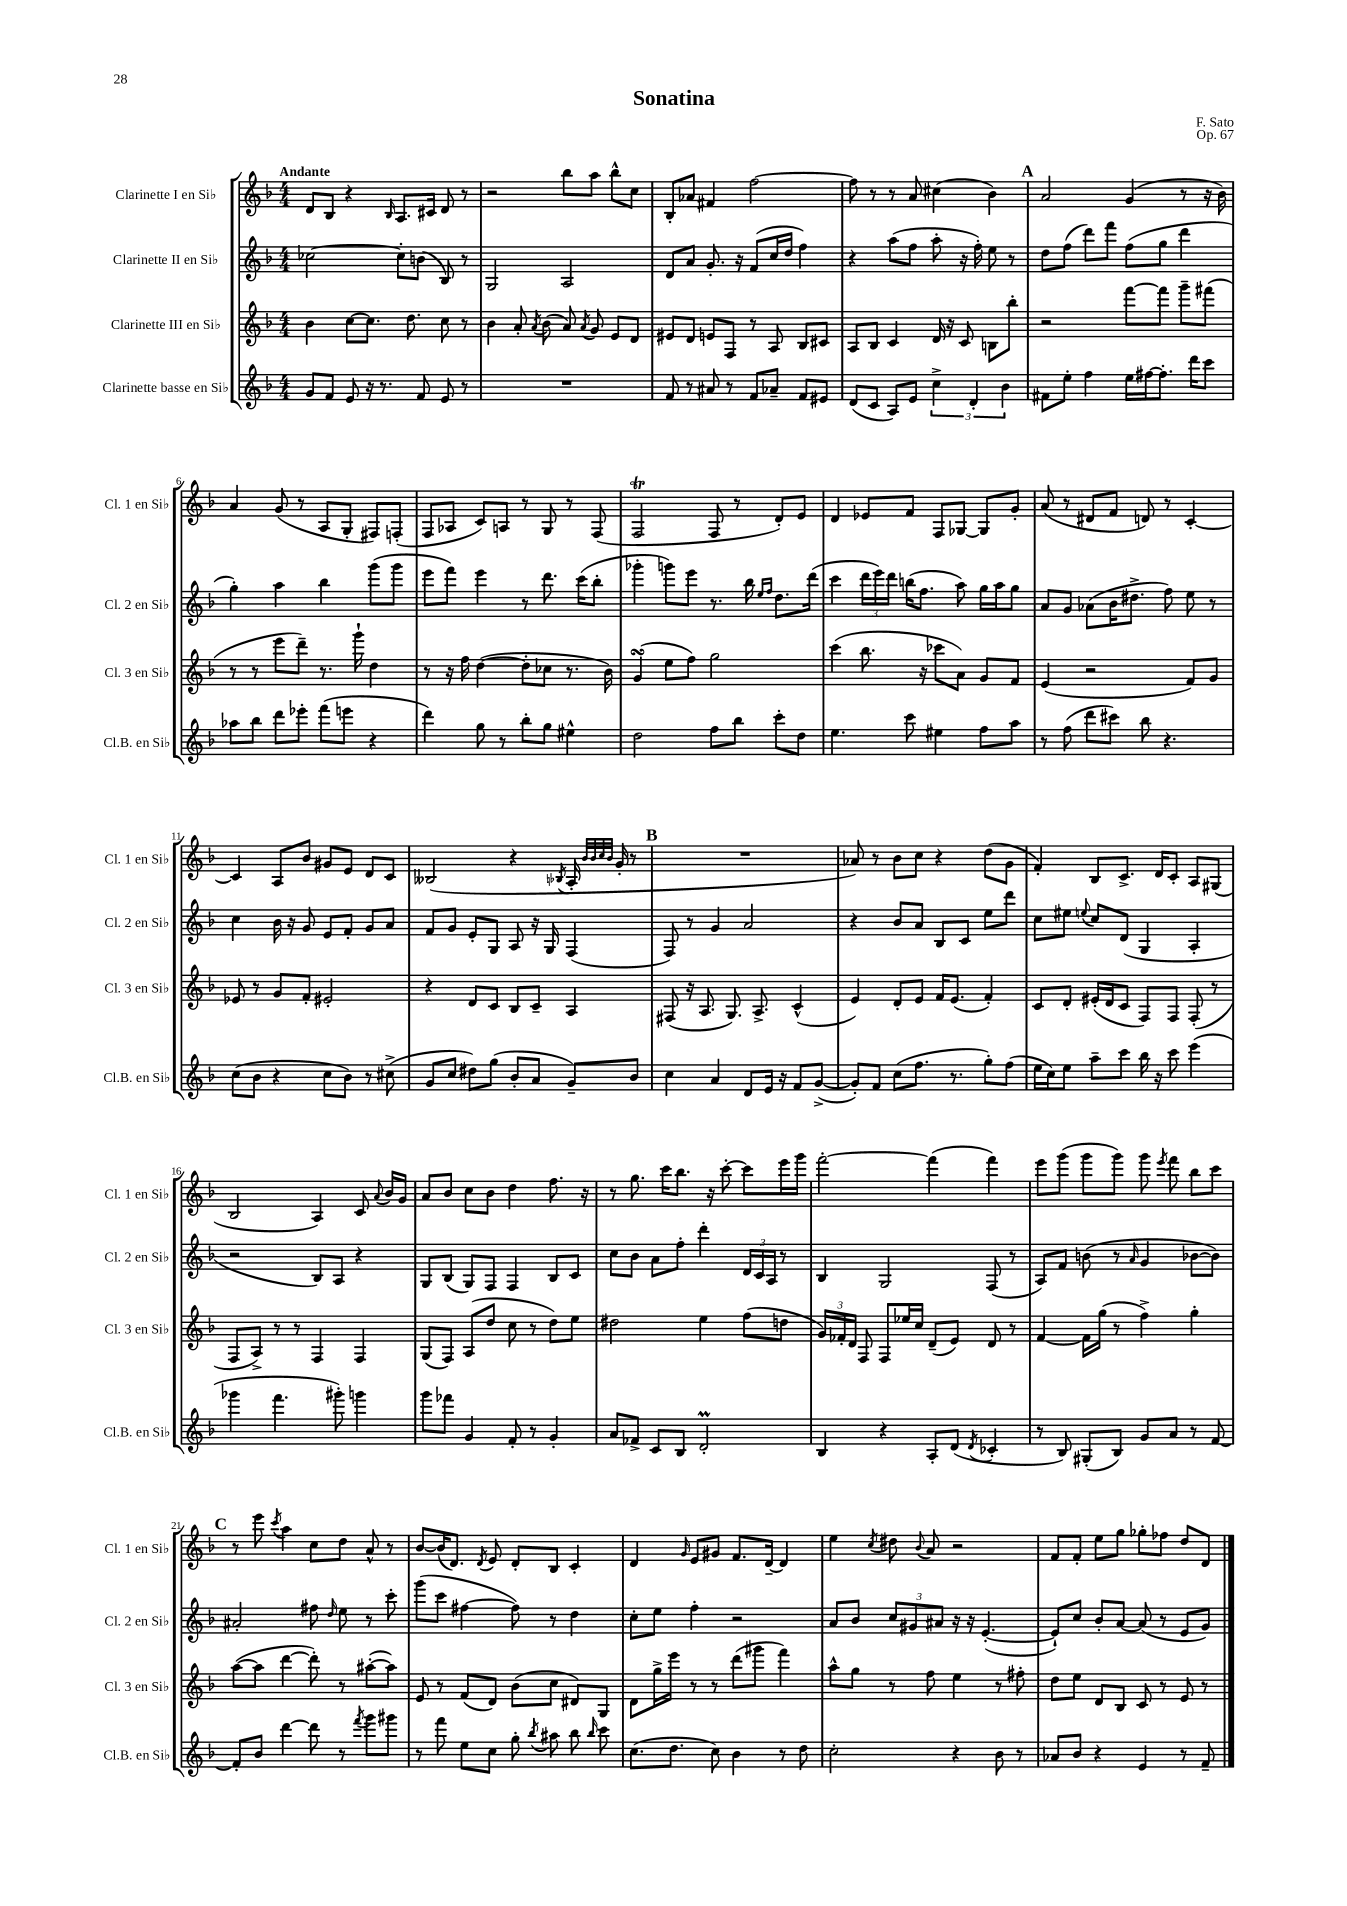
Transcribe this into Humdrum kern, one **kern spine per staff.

**kern	**kern	**kern	**kern
*part4	*part3	*part2	*part1
*staff4	*staff3	*staff2	*staff1
*I"Clarinette basse en Si♭	*I"Clarinette III en Si♭	*I"Clarinette II en Si♭	*I"Clarinette I en Si♭
*I'Cl.B. en Si♭	*I'Cl. 3 en Si♭	*I'Cl. 2 en Si♭	*I'Cl. 1 en Si♭
*clefG2	*clefG2	*clefG2	*clefG2
*k[b-]	*k[b-]	*k[b-]	*k[b-]
*M4/4	*M4/4	*M4/4	*M4/4
=1	=1	=1	=1
!	!	!	!LO:TX:a:B:t=Andante
8g/L	4b-\	[2cc-X\	8d/L
8f/J	.	.	8B-/J
8e/	[8cc\L	.	4r
16r	8.cc\J]	.	.
8.r	.	.	.
.	.	.	16qqB-/
.	.	8cc-'\L]	8.A/L
.	8.dd\	.	.
8f/	.	(8bn\J	.
.	.	.	16c#X/Jk
8e/	8cc\	8B-/)	8d/
8r	8r	8r	8r
=2	=2	=2	=2
1r	4b-\	2G/	2r
.	8a'/	.	.
.	8qa/	.	.
.	(8b-\	.	.
.	8a/)	2A/	8bb-\L
.	8qa/	.	.
.	8g/	.	8aa\J
.	8e/L	.	8bb-^^\L
.	8d/J	.	8cc\J
=3	=3	=3	=3
8f/	8e#X/L	8d/L	8B-'/L
8r	8d/J	8a/J	8a-X/J
8a#X/	8en/L	8.g'/	4f#X/
8r	8F/J	.	.
.	.	16r	.
8f/L	8r	(8f/L	[2ff\
8a-X~/J	8A/	16cc/L	.
.	.	16dd/JJ	.
8f/L	8B-/L	4ff\)	.
8e#X/J	8c#X/J	.	.
=4	=4	=4	=4
(8d/L	8A/L	4r	8ff\]
8c/J	8B-/J	.	8r
8A/L)	4c/	(8aa\L	8r
8e/J	.	8ff\J	8a/
6cc^\	16d/	8aa'\	(4cc#X\
.	16r	.	.
.	8c/	16r	.
6d'/	.	.	.
.	.	16ff'\)	.
.	8Bn\L	8ee\	4b-\)
6b-\	.	.	.
.	8bb-'\J	8r	.
!!LO:REH:place=s1:t=A
=5	=5	=5	=5
8f#X\L	2r	8dd\L	2a/
8ee'\J	.	(8ff\J	.
4ff\	.	8ddd\L)	.
.	.	8fff\J	.
16ee\LL	[8fff\L	(8ff\L	(4g/
[16ff#X\J	.	.	.
8.ff#'\J]	8fff\J]	8gg\J	.
.	8ggg~\L	4ddd\	8r
16ddd\KL	.	.	.
8ccc\J	(8fff#X\J	.	16r
.	.	.	16b-\)
!!LO:LB:g=z
=6	=6	=6	=6
8aa-X\L	8r	4gg'\)	4a/
8bb-\J	8r	.	.
8ddd\L	8eee\L	4aa\	(8g/
8eee-X'\J	8ddd~\J)	.	8r
(8fff\L	8.r	4bb-\	8A/L
8eeen\J	.	.	8G'/J
.	16ggg`\	.	.
4r	4dd\	(8ggg\L	8F#X/L)
.	.	8ggg\J	(8Fn'/J
=7	=7	=7	=7
4ddd\)	8r	8eee\L	8F/L
.	16r	8fff\J)	8A-X/J
.	16ff\	.	.
8gg\	([4dd\	4eee\	8c/L)
8r	.	.	8An/J
8bb-'\L	8dd'\L]	8r	8r
8gg\J	8cc-X\J	8.ddd\	8G/
4ee#X^^\	8.r	.	8r
.	.	(16ccc\KL	.
.	.	8bb-'\J	(8F/
.	16b-\)	.	.
=8	=8	=8	=8
2dd\	(4gsSSS/	4ggg-X'\	2FT/
.	8ee\L	8gggn\L)	.
.	8ff\J)	8eee\J	.
8ff\L	2gg\	8.r	8F/
8bb-\J	.	.	8r
.	.	16bb-\	.
.	.	16qqee/LL	.
.	.	16qqff/JJ	.
8ccc'\L	.	8.dd\L	8d'/L)
8dd\J	.	.	8e/J
.	.	(16ddd\Jk	.
=9	=9	=9	=9
4.ee\	(4ccc\	4ccc\	4d/
.	8.bb-\	24ddd\LL	8e-X/L
.	.	24eee\)	.
.	.	24ddd\JJ	.
8ccc\	.	(16bbn\KL	8f/J
.	16r	8.ff\J	.
4ee#X\	8ccc-X\L	.	8F/L
.	8a\J)	8aa\)	[8G-X/J
8ff\L	8g/L	16gg\LL	8G-/L]
.	.	16aa\J	.
8aa\J	8f/J	8gg\J	8g'/J
=10	=10	=10	=10
8r	(4e/	8a/L	(8a/
(8ff\	.	8g/J	8r
8ddd\L	2r	(8a-X\L	8d#X/L
8ccc#X\J)	.	16b-\K	8f/J
.	.	8.dd#X^\J	.
8bb-\	.	.	8dn/)
4.r	.	8ff\)	8r
.	8f/L)	8ee\	[4c'/
.	8g/J	8r	.
!!LO:LB:g=z
=11	=11	=11	=11
(8cc\L	8e-X/	4cc\	4c/]
8b-\J	8r	.	.
4r	8g/L	16b-\	8A/L
.	.	16r	.
.	8f'/J	8g/	8b-/J
8cc\L	2e#X'/	8e/L	8g#X/L
8b-\J)	.	8f'/J	8e/J
8r	.	8g/L	8d/L
(8cc#X^\	.	8a/J	8c/J
=12	=12	=12	=12
8g/L	4r	8f/L	(2B--X/
8cc/J	.	8g/J	.
8dd#X\L)	8d/L	8e'/L	.
(8gg\J	8c/J	8G/J	.
8b-'/L	8B-/L	8A/	4r
8a/J	8c~/J	16r	.
.	.	16G/	.
.	.	.	8qB-X/
8g~/L)	4A/	(4F/	16A'/
.	.	.	32qqb-/LLL
.	.	.	32qqb-/
.	.	.	32qqcc/
.	.	.	32qqb-/JJJ
.	.	.	16g'/
8b-/J	.	.	8r
!!LO:REH:place=s1:t=B
=13	=13	=13	=13
4cc\	(8F#X/	8F/)	1r
.	16r	8r	.
.	8.A/	.	.
4a/	.	4g/	.
.	8.G/)	.	.
8d/L	.	2a/	.
.	8.A^/	.	.
16e/Jk	.	.	.
16r	.	.	.
8f/L	(4c^^/	.	.
([8g^/J	.	.	.
=14	=14	=14	=14
8g'/L])	4e/)	4r	8a-X/)
8f/J	.	.	8r
(8cc\L	8d'/L	8b-/L	8b-\L
8.ff\J	8e/J	8a/J	8cc\J
.	16f/KL	8B-/L	4r
8.r	(8.e/J	.	.
.	.	8c/J	.
8gg'\L)	4f'/)	8ee\L	(8dd\L
(8ff\J	.	8ddd\J	8g\J
=15	=15	=15	=15
16ee\LL	8c/L	8cc\L	4f'/)
16cc\J)	.	.	.
8ee\J	8d'/J	8ee#X\J	.
.	.	8qqeen/	.
8aa~\L	(16e#X'/LL	8cc/L	8B-/L
.	16d/J	.	.
8ccc\J	8c/J	(8d/J	8.c^/J
16bb-\	8F/L)	4G/	.
16r	.	.	16d/KL
8ccc\	8F/J	.	8c'/J
(4eee\	(8F'/	4A'/	8A/L
.	8r	.	(8G#X/J
!!LO:LB:g=z
=16	=16	=16	=16
4ggg-X\	8F/L	2r	2B-/
.	8A^/J)	.	.
4.fff\	8r	.	.
.	8r	.	.
.	4F/	8B-/L)	4A/)
8ggg#X'\)	.	8A/J	.
4gggn\	4F/	4r	8c/
.	.	.	8qqa/
.	.	.	16b-/LL
.	.	.	16g/JJ
=17	=17	=17	=17
8ggg\L	(8G/L	8G/L	8a/L
8fff-X\J	8F/J)	(8B-/J	8b-/J
4g/	(8A/L	8G/L)	8cc\L
.	8dd/J	8F/J	8b-\J
8f'/	8cc\	4F/	4dd\
8r	8r	.	.
4g'/	8dd\L)	8B-/L	8.ff\
.	8ee\J	8c/J	.
.	.	.	16r
=18	=18	=18	=18
8a/L	2dd#X\	8cc\L	8r
8f-X^/J	.	8b-\J	8.gg\
8c/L	.	8a\L	.
.	.	.	16ccc\KL
8B-/J	.	8ff'\J	8.bb-\J
2dM'/	4ee\	4ddd'\	.
.	.	.	16r
.	.	.	[8ccc'\
.	(8ff\L	24d/LL	8ccc\L]
.	.	24c/	.
.	.	24A/JJ	.
.	8ddn\J	8r	16eee\L
.	.	.	16ggg\JJ
=19	=19	=19	=19
4B-/	24g/LL)	4B-/	[2fff'\
.	24f-X'/	.	.
.	24d/JJ	.	.
.	8F/	.	.
4r	8F/L	2G/	.
.	16ee-X/L	.	.
.	16cc/JJ	.	.
8A'/L	(8d~/L	.	(4fff\]
(8d/J	8e/J)	.	.
8qd/	.	.	.
4c-X'/	8d/	(8F/	4fff\)
.	8r	8r	.
=20	=20	=20	=20
8r	[4f/	8A/L)	8eee\L
8B-/)	.	8f/J	(8ggg\J
(8G#X'/L	16f\LL]	(8bn\	8ggg\L
.	(16gg\JJ	.	.
8B-/J)	8r	8r	8ggg\J)
.	.	16qqa/	.
8g/L	4ff^\)	4g/	8ggg\
.	.	.	8qeee/
8a/J	.	.	8fff\
8r	4gg'\	[8b-X\L	8bb-\L
[8f/	.	8b-\J])	8ccc\J
!!LO:LB:g=z
!!LO:REH:place=s1:t=C
=21	=21	=21	=21
8f'/L]	([8aa\L	2a#X'/	8r
8b-/J	8aa\J]	.	8eee\
.	.	.	8qccc/
[4ddd\	[4ddd\	.	4aa\
8ddd\]	8ddd'\])	8ff#X\	8cc\L
.	.	16qqdd/	.
8r	8r	8ee\	8dd\J
8qfff/	.	.	.
8ggg\L	([8aa#X'\L	8r	8a^^/
8ggg#X\J	8aa#\J])	8ccc'\	8r
=22	=22	=22	=22
8r	8e/	(8ggg\L	[8b-/L
8fff\	8r	8ccc\J	(16b-/K]
.	.	.	8.d/J)
8ee\L	(8f/L	[4ff#X\	.
.	.	.	8qd/
8cc\J	8d/J)	.	8e/
8gg'\	(8b-\L	8ff#\])	8d'/L
8qbb-/	.	.	.
8aa#X\	8cc\J	8r	8B-/J
8bb-\	8d#X/L)	4dd\	4c'/
16qqbb-/	.	.	.
8ccc\	8G/J	.	.
=23	=23	=23	=23
(8.cc\L	8d\L	8cc'\L	4d/
.	16gg^\L	8ee\J	.
8.dd\J	16eee\JJ	.	.
.	.	.	16qqg/
.	8r	4ff'\	8e/L
8cc\)	8r	.	8g#X/J
4b-\	(8ddd\L	2r	8.f/L
.	8ggg#X\J	.	.
.	.	.	[16d~/Jk
8r	4fff\)	.	4d/]
8dd\	.	.	.
=24	=24	=24	=24
2cc'\	8aa^^\L	8a/L	4ee\
.	8gg\J	8b-/J	.
.	.	.	8qcc/
.	8r	12cc/L	8dd#X\
.	.	12g#X/	.
.	.	.	8qqb-/
.	8ff\	.	8a/
.	.	12a#X/J	.
4r	4ee\	16r	2r
.	.	16r	.
.	.	([4.e'/	.
8b-\	8r	.	.
8r	8ff#X'\	.	.
=25	=25	=25	=25
8a-X/L	8dd\L	8e`/L])	8f/L
8b-/J	8ee\J	8cc/J	8f'/J
4r	8d/L	8b-'/L	8ee\L
.	8B-/J	[8a/J	8gg\J
4e/	8c/	(8a/]	8gg-X'\L
.	8r	8r	8ff-X\J
8r	8e/	8e/L	8dd/L
8f~/	8r	8g/J)	8d/J
==	==	==	==
*-	*-	*-	*-
